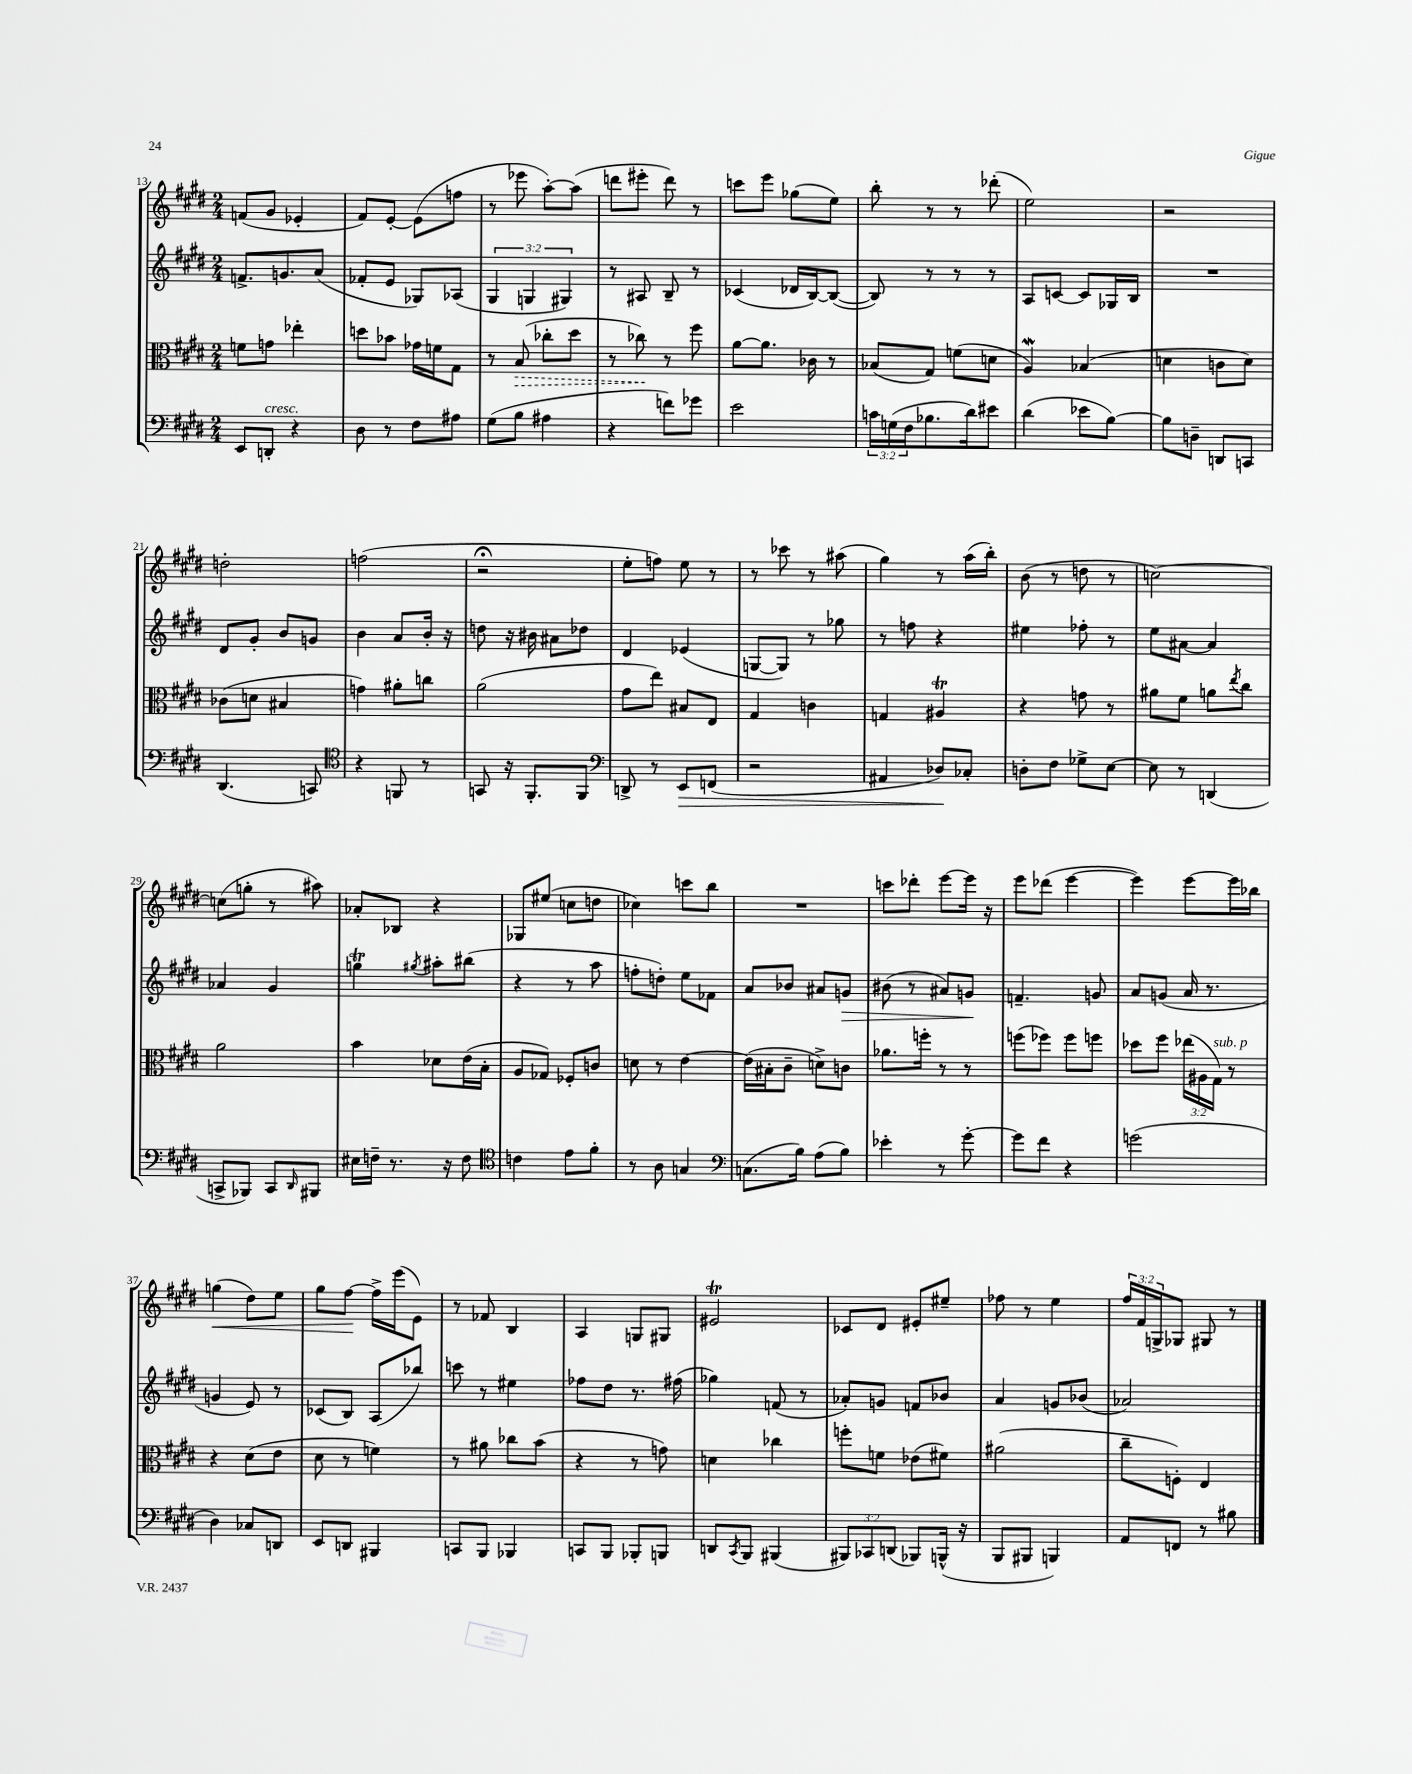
<<
\new StaffGroup <<
\new Staff = "s0" {
    \clef treble \key e \major \numericTimeSignature \time 2/4 \override Staff.TupletNumber.text = #tuplet-number::calc-fraction-text
    f'8( gis'8 ees'4-. |
    fis'8) e'8~-. e'8( f''8 |
    r8 ees'''8 a''8~-.) a''8( |
    d'''8 eis'''8-. d'''8) r8 |
    c'''8 e'''8 ges''8( e''8) |
    b''8-. r8 r8 des'''8-.( |
    e''2) |
    r2 |
    d''2-. |
    f''2( |
    r2\fermata |
    e''8-. f''8) e''8 r8 |
    r8 ces'''8 r8 ais''8( |
    gis''4) r8 a''16( b''16-.) |
    b'8( r8 d''8 r8 |
    c''2~) |
    c''8( g''8-. r8 ais''8) |
    aes'8-. bes8 r4 |
    ges8 eis''8( c''8 d''8 |
    ces''4) c'''8 b''8 |
    R2 |
    c'''8 des'''8-. e'''8~ e'''16 r16 |
    e'''8 des'''8( e'''4~ |
    e'''4) e'''8~ e'''16 bes''16 |
    g''4\<( dis''8) e''8 |
    gis''8 fis''8~\! fis''16-> e'''16( e'8) |
    r8 fes'8 b4 |
    a4 g8 gis8 |
    eis'2\trill |
    ces'8 dis'8 eis'8-. eis''8-- |
    fes''8 r8 e''4 |
    \tuplet 3/2 { fis''16 fis'16 g16-> } ges8 gis8 r8 \bar "|." |
}
\new Staff = "s1" {
    \clef treble \key e \major \numericTimeSignature \time 2/4 \override Staff.TupletNumber.text = #tuplet-number::calc-fraction-text
    f'8.-> g'8. a'8( |
    fes'8-. e'8 ges8) aes8( |
    \tuplet 3/2 { gis4 g4 gis4) } |
    r8 ais8 b8-- r8 |
    ces'4( des'16 b16~) b8~( |
    b8) r8 r8 r8 |
    a8 c'8~ c'8 ges16 b16 |
    R2 |
    dis'8 gis'8-. b'8 g'8 |
    b'4 a'8 b'16-. r16 |
    d''8 r16 bis'16 ais'8 des''8 |
    dis'4 ees'4( |
    g8~ g8) r8 ges''8 |
    r8 f''8 r4 |
    eis''4 fes''8-. r8 |
    e''8 ais'8~ ais'4 |
    aes'4 gis'4 |
    g''4\trill \acciaccatura { gis''8 } ais''8-. bis''8( |
    r4 r8 a''8 |
    f''8-. d''8-.) e''8 fes'8 |
    a'8 bes'8 ais'8 g'8\> |
    bis'8( r8 ais'8) g'8\! |
    f'4.-- g'8 |
    a'8 g'8( a'16 r8. |
    g'4 e'8) r8 |
    ces'8( b8) a8( bes''8) |
    c'''8 r8 eis''4 |
    fes''8 dis''8 r8. fis''16( |
    ges''4) f'8( r8 |
    aes'8-.) g'8 f'8 bes'8 |
    a'4 g'8 bes'8( |
    aes'2) \bar "|." |
}
\new Staff = "s2" {
    \clef alto \key e \major \numericTimeSignature \time 2/4 \override Staff.TupletNumber.text = #tuplet-number::calc-fraction-text
    f'8 g'8 ees''4-. |
    d''8 bes'8 ges'16 f'16 gis8 |
    r8 \once \override Hairpin.style = #'dashed-line b8\>( ces''8-. dis''8 |
    r8 ces''8\!) r8 fis''8 |
    a'8~ a'8. ces'16 r8 |
    bes8( gis8) f'8( d'8 |
    a4\mordent) bes4( |
    d'4 c'8 d'8) |
    ces'8( d'8 bis4 |
    g'4) ais'8-. c''8 |
    a'2( |
    gis'8 e''8) bis8 e8 |
    gis4 c'4 |
    g4 ais4\trill |
    r4 g'8 r8 |
    ais'8 fis'8 a'8 \acciaccatura { e''8 } cis''8 |
    a'2 |
    b'4 des'8 e'16( b16-. |
    a8 ges8) fes8-. c'8 |
    d'8 r8 e'4~ |
    e'16( bis16-. cis'8-- d'8->) c'8 |
    aes'8. f''16-. r8 r8 |
    f''8( fes''8) fes''8 f''8 |
    des''8 fis''8 \tuplet 3/2 { ees''16( ais16 gis16^\markup { \italic "sub. p" }) } r8 |
    r4 dis'8( e'8 |
    dis'8 r8 f'4) |
    r8 ais'8 ces''8 b'8( |
    r4 r8 g'8) |
    d'4 ces''4 |
    f''8-. f'8 ees'8( fis'8) |
    ais'2( |
    cis''8-- f8-.) e4 \bar "|." |
}
\new Staff = "s3" {
    \clef bass \key e \major \numericTimeSignature \time 2/4 \override Staff.TupletNumber.text = #tuplet-number::calc-fraction-text
    e,8 d,8-.^\markup { \italic "cresc." } r4 |
    dis8 r8 fis8 ais8 |
    gis8( b8 ais4 |
    r4 f'8) ges'8 |
    e'2 |
    \tuplet 3/2 { c'16 g16( fis16 } bes8. dis'16) eis'8 |
    dis'4( ees'8 b8~) |
    b8 d8-- d,8 c,8 |
    dis,4.( c,8) |
    \clef tenor r4 f,8 r8 |
    g,8 r16 fis,8.-. fis,8 |
    \clef bass d,8-> r8 e,8\> f,8( |
    r2 |
    ais,4 des8\!) ces8-. |
    d8-. fis8 ges8-> e8~ |
    e8 r8 d,4( |
    c,8-> bes,,8) c,8 \grace { dis,16 } bis,,8 |
    eis16 f16-- r8. r16 f8 |
    \clef tenor c'4 e'8 fis'8-. |
    r8 a8 g4 |
    \clef bass c8.( b16) a8( b8) |
    ees'4-. r8 gis'8~-. |
    gis'8 fis'8 r4 |
    g'2( |
    dis4) ces8 d,8 |
    e,8 d,8 bis,,4 |
    c,8 b,,8 bes,,4 |
    c,8 b,,8 bes,,8-. b,,8 |
    d,8 \acciaccatura { cis,8 } b,,8 bis,,4( |
    \tuplet 3/2 { bis,,8) ces,8 d,8( } bes,,8) b,,16-^( r16 |
    b,,8 bis,,8 b,,4) |
    a,8 f,8 r8 bis8 \bar "|." |
}
>>
>>
\layout { \context { \Score currentBarNumber = #13 } }
